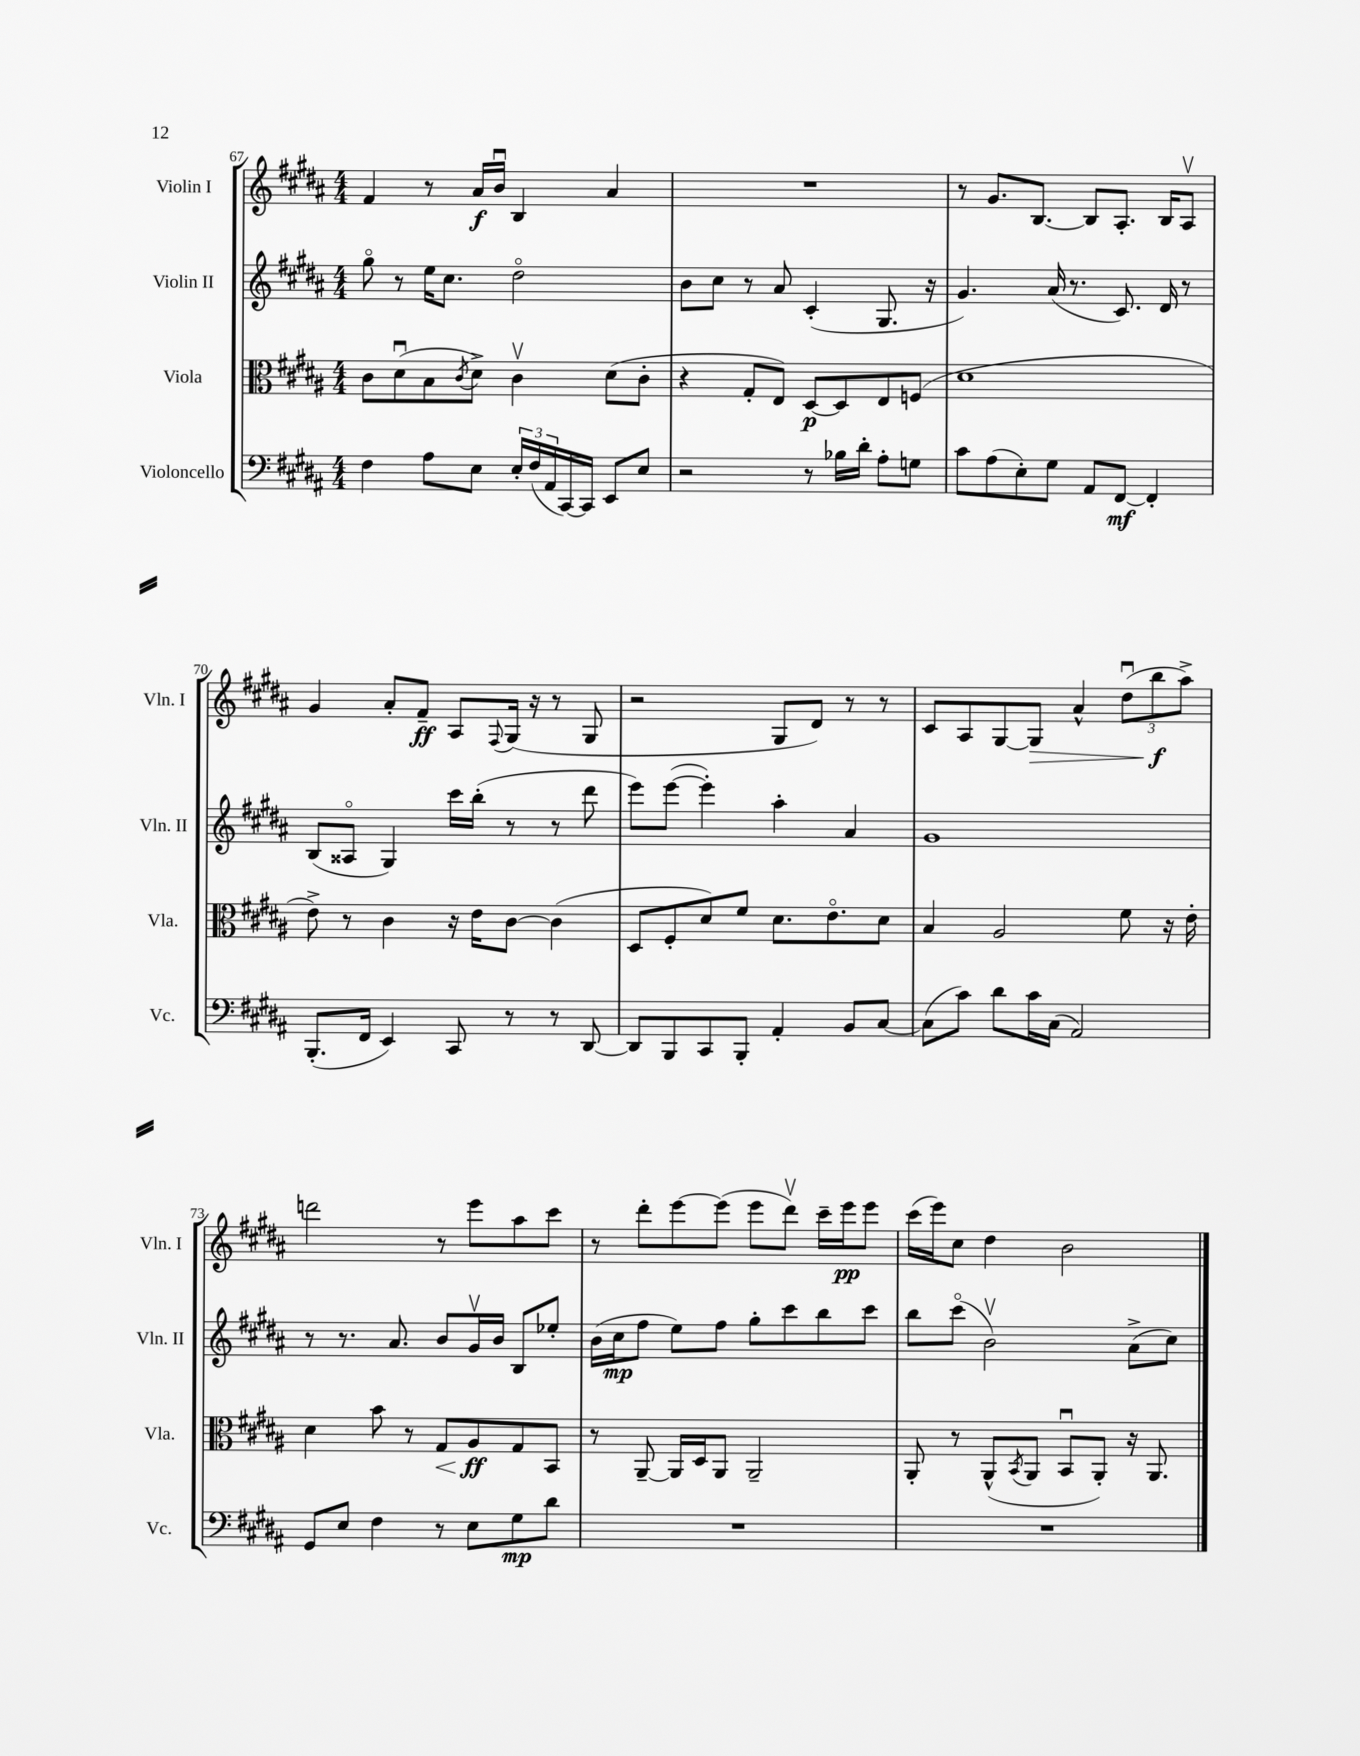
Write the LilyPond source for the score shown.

<<
\new StaffGroup <<
\new Staff = "s0" \with { instrumentName = "Violin I" shortInstrumentName = "Vln. I" } {
    \clef treble \key b \major \numericTimeSignature \time 4/4
    fis'4 r8 ais'16\f b'16\downbow b4 ais'4 |
    R1 |
    r8 gis'8. b8.~ b8 ais8.-. b16 ais8\upbow |
    gis'4 ais'8-. fis'8--\ff ais8 \appoggiatura { fis8 } gis16( r16 r8 gis8 |
    r2 gis8 dis'8) r8 r8 |
    cis'8 ais8 gis8~ gis8\> ais'4-^ \tuplet 3/2 { dis''8\downbow( b''8\f\! ais''8->) } |
    d'''2 r8 e'''8 ais''8 cis'''8 |
    r8 dis'''8-. e'''8~ e'''8( e'''8 dis'''8\upbow) cis'''16-- e'''16\pp e'''8 |
    cis'''16( e'''16) cis''8 dis''4 b'2 \bar "|." |
}
\new Staff = "s1" \with { instrumentName = "Violin II" shortInstrumentName = "Vln. II" } {
    \clef treble \key b \major \numericTimeSignature \time 4/4
    gis''8\flageolet r8 e''16 cis''8. dis''2\flageolet |
    b'8 cis''8 r8 ais'8 cis'4-.( gis8. r16 |
    gis'4.) ais'16( r8. cis'8.) dis'16 r8 |
    b8( aisis8\flageolet gis4) cis'''16 b''16-.( r8 r8 dis'''8 |
    e'''8) e'''8~( e'''4-.) ais''4-. ais'4 |
    gis'1 |
    r8 r8. ais'8. b'8 gis'16\upbow b'16 b8 ees''8-. |
    b'16( cis''16\mp fis''8 e''8) fis''8 gis''8-. cis'''8 b''8 cis'''8 |
    b''8 cis'''8\flageolet( b'2\upbow) ais'8->( cis''8) \bar "|." |
}
\new Staff = "s2" \with { instrumentName = "Viola" shortInstrumentName = "Vla." } {
    \clef alto \key b \major \numericTimeSignature \time 4/4
    cis'8 dis'8\downbow( b8 \acciaccatura { cis'8 } dis'8->) cis'4\upbow dis'8( cis'8-. |
    r4 gis8-. e8) dis8~\p dis8 e8 f8( |
    dis'1 |
    e'8->) r8 cis'4 r16 e'16 cis'8~ cis'4( |
    dis8 fis8-. dis'8) fis'8 dis'8. e'8.\flageolet dis'8 |
    b4 ais2 fis'8 r16 e'16-. |
    dis'4 b'8 r8 gis8\< ais8\ff\! gis8 b,8 |
    r8 ais,8~-- ais,16 dis16 ais,8 ais,2-- |
    ais,8-. r8 ais,8-^( \acciaccatura { b,8 } ais,8 b,8\downbow ais,8-.) r16 ais,8. \bar "|." |
}
\new Staff = "s3" \with { instrumentName = "Violoncello" shortInstrumentName = "Vc." } {
    \clef bass \key b \major \numericTimeSignature \time 4/4
    fis4 ais8 e8 \tuplet 3/2 { e16-. fis16( ais,16 } cis,16~) cis,16 e,8 e8 |
    r2 r8 bes16 dis'16-. ais8-. g8 |
    cis'8 ais8( e8-.) gis8 ais,8 fis,8~\mf fis,4-. |
    b,,8.-.( fis,16 e,4) cis,8 r8 r8 dis,8~ |
    dis,8 b,,8 cis,8 b,,8-. ais,4-. b,8 cis8~ |
    cis8( cis'8) dis'8 cis'16 cis16( ais,2) |
    gis,8 e8 fis4 r8 e8 gis8\mp dis'8 |
    R1 |
    R1 \bar "|." |
}
>>
>>
\layout { \context { \Score currentBarNumber = #67 } }
